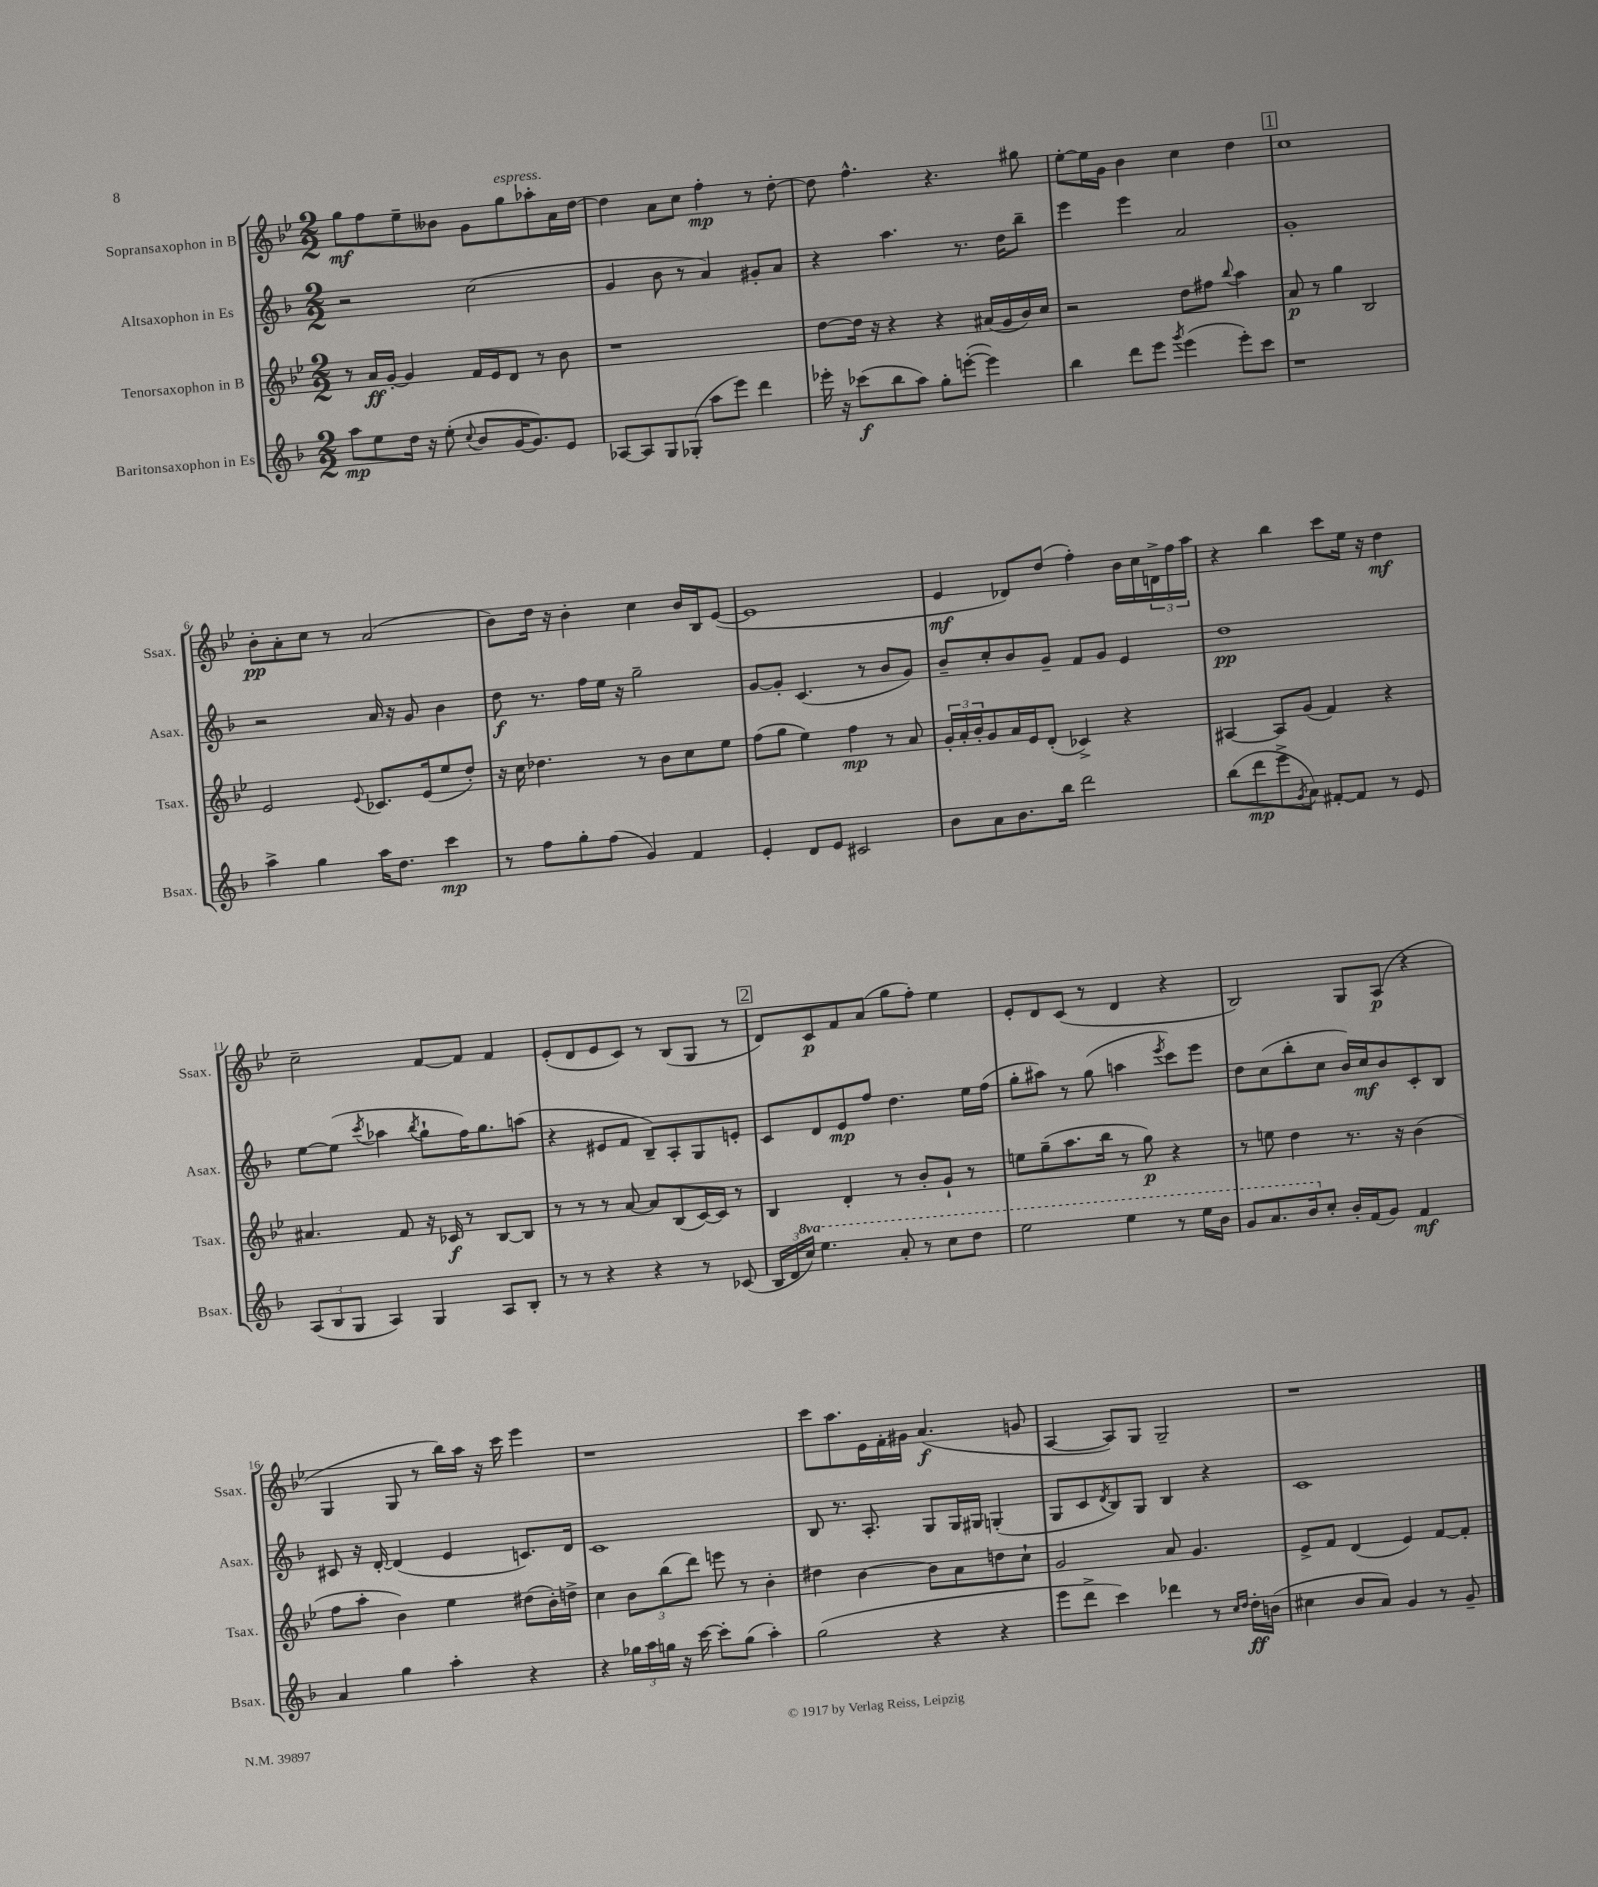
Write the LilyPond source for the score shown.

<<
\new StaffGroup <<
\new Staff = "s0" \with { instrumentName = "Sopransaxophon in B" shortInstrumentName = "Ssax." } {
    \clef treble \key bes \major \numericTimeSignature \time 2/2
    g''8\mf f''8 ees''8-- beses'8 g'8 g''8^\markup { \italic "espress." } aes''8-. a'16 d''16~ |
    d''4 a'8 c''8 f''4-.\mp r8 d''8~-. |
    d''8 f''4.-^ r4. gis''8 |
    ees''8~-. ees''16 g'16 bes'4 c''4 d''4 |
    \mark \markup { \box "1" } c''1 |
    bes'8-.\pp a'8-. c''8 r8 a'2( |
    bes'8) d''16 r16 bes'4-. c''4 bes'16 bes16 ees'8~( |
    ees'1 |
    ees'4\mf des'8) d''8( f''4-.) bes'16 c''16 \tuplet 3/2 { d'16-> f''16 a''16 } |
    r4 bes''4 c'''8 ees''16 r16 d''4\mf |
    c''2-- f'8~ f'8 f'4 |
    ees'8-.( d'8 ees'8 c'8) r8 bes8( g8 r8 |
    \mark \markup { \box "2" } d'8) c'8\p f'8 a'8( g''8 f''8-.) ees''4 |
    ees'8-. d'8 c'8( r8 d'4 r4 |
    bes2) g8 a8\p( r4 |
    g4 g8 r8 bes''16) a''16 r16 c'''16 ees'''4 |
    r1 |
    c'''8 a''8. ees'16 f'16-. gis'16 a'4.\f( g'8 |
    a4~ a8) g8 g2-- |
    r1 \bar "|." |
}
\new Staff = "s1" \with { instrumentName = "Altsaxophon in Es" shortInstrumentName = "Asax." } {
    \clef treble \key f \major \numericTimeSignature \time 2/2
    r2 c''2( |
    g'4 bes'8 r8 a'4) gis'8-. a'8 |
    r4 a''4. r8. d''16 bes''8-- |
    e'''4 e'''4 a'2 |
    \mark \markup { \box "1" } g'1-. |
    r2 a'16 r16 g'8 bes'4 |
    d''8\f r8. f''16 e''16 r16 g''2-- |
    g'8~ g'8-. c'4.( r8 bes'8 g'8) |
    bes'8-- c''8-. bes'8 g'8-- f'8 g'8 e'4 |
    d''1\pp |
    e''8~ e''8( \acciaccatura { c'''8 } aes''4 \acciaccatura { bes''8 } g''8-! f''16) g''8. a''8( |
    r4 eis'8 f'8 bes8--) a8-. g8 e'8-. |
    \mark \markup { \box "2" } c'8 d'8 e'8\mp f''8 d''4. e''16 f''16( |
    g''8-. ais''8) r8 g''8( a''4 \acciaccatura { e'''8 } c'''8) e'''8 |
    d''8 c''8( bes''8-. c''8 bes'16) c''16\mf bes'8 c'8-. bes8 |
    cis'8 r16 d'16~-. d'4( e'4 c'8.) d'16 |
    c'1 |
    bes8 r8. a8.-. g8 g16 gis16 g4-.( |
    g8 c'8 \acciaccatura { d'8 } bes8) g8 bes4 r4 |
    c'1 \bar "|." |
}
\new Staff = "s2" \with { instrumentName = "Tenorsaxophon in B" shortInstrumentName = "Tsax." } {
    \clef treble \key bes \major \numericTimeSignature \time 2/2
    r8 a'16\ff g'16~-. g'4 f'16 ees'16 d'8 r8 bes'8 |
    r1 |
    d''8~ d''16 r16 r4 r4 ais'16( g'16 bes'16) c''16 |
    r2 d''8 fis''8 \appoggiatura { bes''8 } a''4 |
    \mark \markup { \box "1" } a'8\p r8 g''4 bes2 |
    ees'2 \appoggiatura { ees'8 } ces'8. ees'16( ees''8 d''8-.) |
    r16 c''16 des''4. r8 bes'8 c''8 ees''8 |
    f''8( g''8 ees''4) f''4\mp r8 a'8 |
    \tuplet 3/2 { g'16-. a'16-. bes'16-. } g'8 a'16 ees'16 d'8-.( ces'4->) r4 |
    ais4~ ais8 g'8( f'4) r4 |
    ais'4. f'8 r16 ces'16\f r8 bes8~ bes8 |
    r8 r8 r8 a'8~ a'8 bes8( c'16~) c'16 r8 |
    \mark \markup { \box "2" } bes4 d'4-. r8 bes'8-. g'8-! r8 |
    e''8 g''8--( a''8. bes''16 r8 g''8\p) r4 |
    r8 e''8 d''4 r8. r16 bes'4( |
    f''8 a''8-. bes'4) ees''4 dis''8( bes'16-.) d''16-> |
    c''4 \tuplet 3/2 { bes'8 bes''8( d'''8) } e'''8 r8 bes'4-. |
    dis''4 bes'4~ bes'8 a'8 d''8 c''8-! |
    g'2 a'8 g'4. |
    ees'8-> f'8 d'4( ees'4) f'8~ f'8-. \bar "|." |
}
\new Staff = "s3" \with { instrumentName = "Baritonsaxophon in Es" shortInstrumentName = "Bsax." } {
    \clef treble \key f \major \numericTimeSignature \time 2/2 \set Staff.ottavationMarkups = #ottavation-simple-ordinals
    a''8\mp e''8 d''16 r16 e''8-.( \appoggiatura { c''8 } bes'8 g'16~ g'8.) e'8 |
    aes8~ aes8 g8 ges8-.( a''8 e'''8) d'''4 |
    ees'''16-. r16 ces'''8\f( bes''8 a''8) g''8-. e'''8~-.( e'''4) |
    bes''4 d'''8 e'''8 \acciaccatura { g'''8 } e'''4( e'''8-.) c'''8 |
    \mark \markup { \box "1" } r1 |
    a''4-> g''4 a''16 d''8. c'''4\mp |
    r8 f''8 g''8-. f''8( g'4) f'4 |
    e'4-. d'8 e'8 cis'2 |
    bes'8 a'8 bes'8. bes''16 d'''2 |
    bes''8( d'''8\mp e'''8-> \acciaccatura { g'8 } a'8) fis'8~-. fis'8 r8 e'8 |
    \tuplet 3/2 { a8( bes8 g8 } a4) g4 a8 bes8-. |
    r8 r8 r4 r4 r8 ces'8( |
    \mark \markup { \box "2" } \tuplet 3/2 { bes16 d'16 \ottava #1 c'''16) } e'''4. a''8-. r8 c'''8 d'''8 |
    e'''2 e'''4 r8 e'''16 bes''16 |
    g''8 a''8. bes''16 \ottava #0 c''8-. bes'16-. f'16( g'8) f'4\mf |
    a'4 g''4 a''4-. r4 |
    r4 \tuplet 3/2 { ges''16 a''16 g''16 } r16 c'''16~ c'''8-. g''8( a''4-.) |
    g''2( r4 r4 |
    e'''8 d'''8-> c'''4) des'''4 r8 \grace { c''16 d''16 } d''16-.\ff b'16( |
    cis''4 bes'8 a'8) g'4 r8 g'8-- \bar "|." |
}
>>
>>
